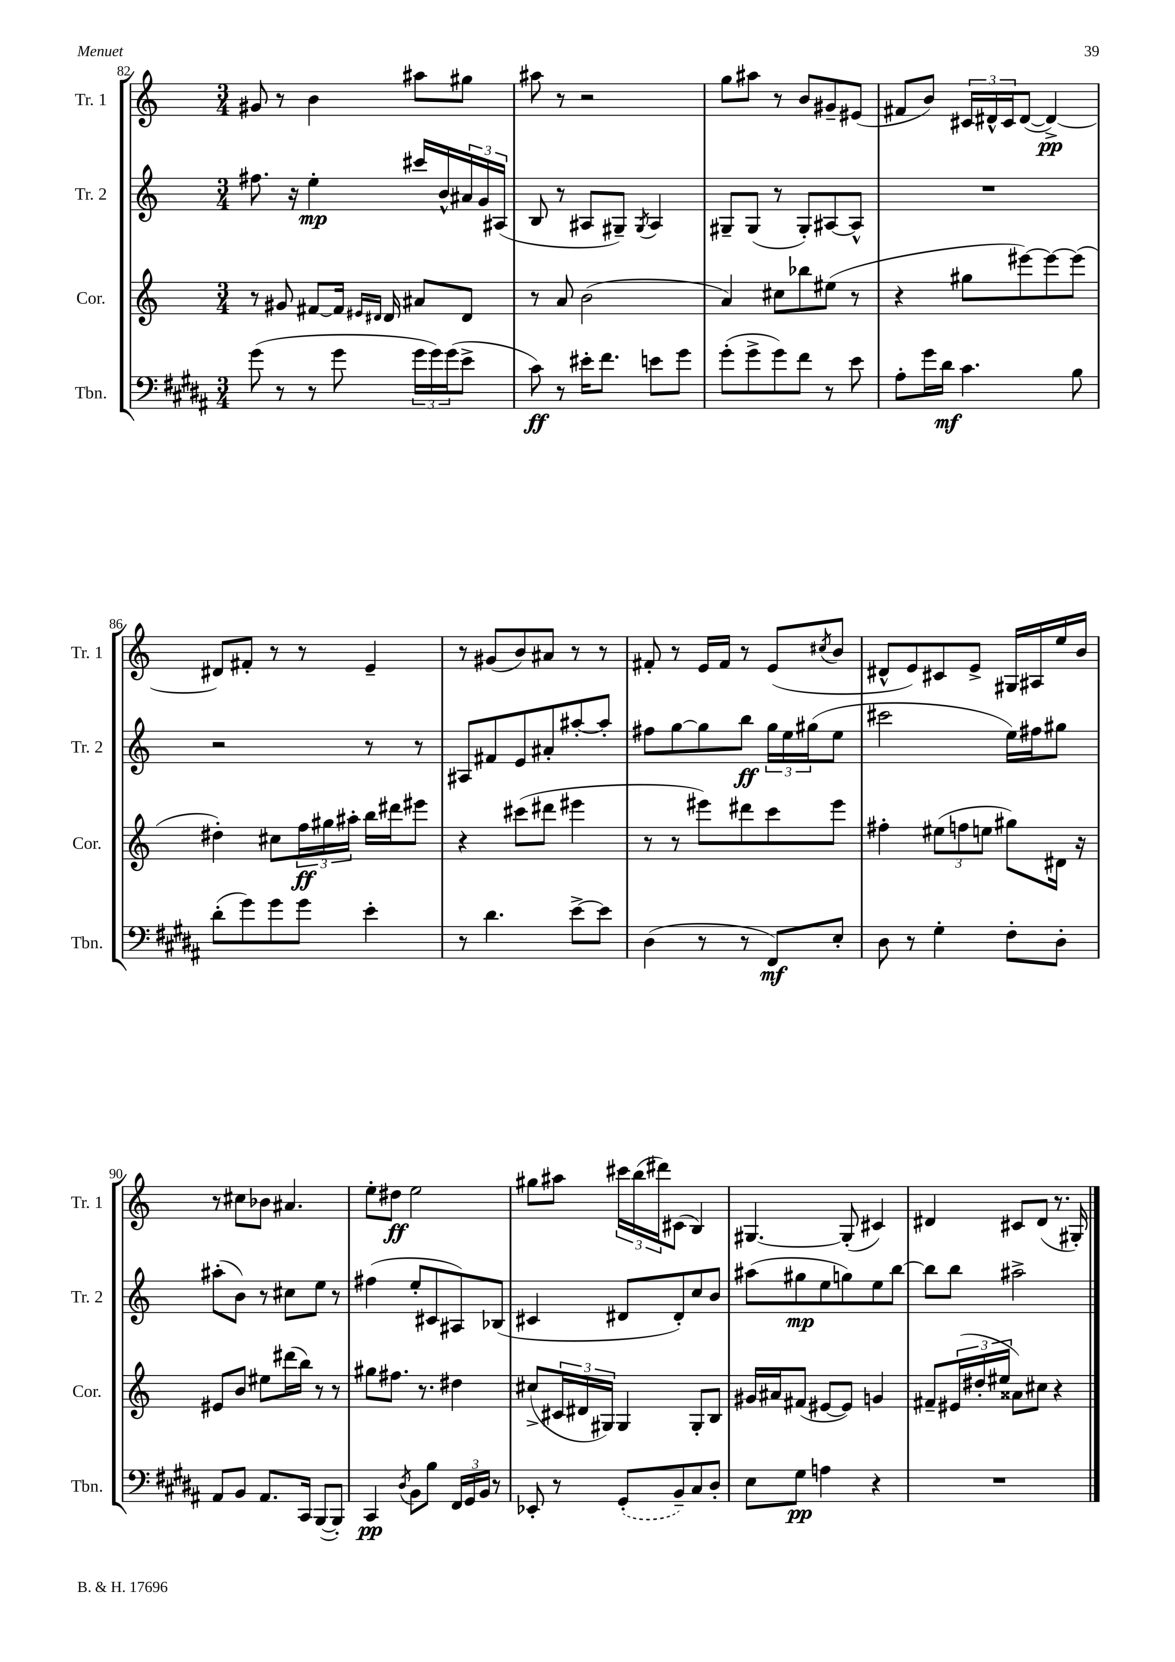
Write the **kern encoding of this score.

**kern	**kern	**kern	**kern
*staff4	*staff3	*staff2	*staff1
*clefF4	*clefG2	*clefG2	*clefG2
*k[f#c#g#d#a#]	*k[]	*k[]	*k[]
*M3/4	*M3/4	*M3/4	*M3/4
(8g#	8r	8.ff#	8g#
8r	8g#	.	8r
.	.	16r	.
8r	[8f#	4ee'	4b
8g#	16f#]	.	.
.	16qqe#	.	.
.	16qqd#	.	.
.	16d#	.	.
24g#	8a#	16ccc#	8aa#
24g#)	.	.	.
.	.	16b^^	.
(24g#	.	.	.
8e^	8d#	24a#	8gg#
.	.	24g	.
.	.	(24A#	.
=	=	=	=
8c#)	8r	8B	8aa#
8r	8a	8r	8r
16e#'	(2b	8A#	2r
8.f#	.	.	.
.	.	8G#~)	.
.	.	8qG#	.
8e	.	4A#	.
8g#	.	.	.
=	=	=	=
(8g#'	4a)	8G#~	8gg
8g#^	.	(8G#	8aa#
8g#)	8cc#	8r	8r
8f#	8bb-	8G#')	8b
8r	(8ee#	[8A#	8g#~
8e	8r	8A#^^]	(8e#
=	=	=	=
8A#'	4r	2.r	8f#
16g#	.	.	8b)
16d#	.	.	.
4.c#	8gg#	.	24c#
.	.	.	24d#^^
.	.	.	24c#
.	[8eee#)	.	([8d#
.	8eee#_	.	4d#^_)
8B	(8eee#]	.	.
=	=	=	=
(8d#'	4dd#')	2r	8d#]
8g#)	.	.	8f#'
8g#	8cc#	.	8r
8g#	24ff	.	8r
.	24gg#	.	.
.	24aa#'	.	.
4e'	16bb	8r	4e~
.	16ddd#	.	.
.	8eee#	8r	.
=	=	=	=
8r	4r	8A#	8r
4.d#	.	8f#	(8g#
.	(8ccc#	8e	8b)
.	8ddd#	8a#'	8a#
[8e^	4eee#	[8aa#'	8r
8e]	.	8aa#']	8r
=	=	=	=
(4D#	8r	8ff#	8f#'
.	8r	[8gg	8r
8r	8eee#)	8gg]	16e
.	.	.	16f#
8r	8ddd#	8bb	8r
8FF#)	8ccc	24gg	(8e
.	.	24ee	.
.	.	(24gg#	.
.	.	.	8qcc#
8E'	8eee#	8ee	8b
=	=	=	=
8D#	4ff#'	2ccc#	8d#^^
8r	.	.	8e)
4G#'	(12ee#	.	8c#
.	12ff	.	.
.	.	.	8e^
.	12ee	.	.
8F#'	8gg#)	16ee)	16G#
.	.	16ff#	16A#
8D#'	16d#	8gg#	16ee
.	16r	.	16b
=	=	=	=
8AA#	8e#	(8aa#'	8r
8BB	8b	8b)	8cc#
8.AA#	8ee#	8r	8b-
.	(16ddd#	8cc#	4.a#
16CC#	16bb)	.	.
([8BBB	8r	8ee	.
8BBB'])	8r	8r	.
=	=	=	=
4CC#	8gg#	(4ff#	8ee'
.	8.ff#	.	8dd#
8qD#	.	.	.
8BB	.	8ee'	2ee
.	8.r	.	.
8B	.	8c#	.
24FF#	4dd#	8A#)	.
24GG#	.	.	.
24BB	.	.	.
8r	.	(8B-	.
=	=	=	=
8EE-'	(8cc#^	4c#	8gg#
8r	24c#	.	8aa#
.	24d#	.	.
.	24G#)	.	.
(8GG#'	4G#	8d#	24ccc#
.	.	.	(24bb
.	.	.	24ddd#)
8BB~)	.	8d#')	(8c#
8C#	8G#'	8cc	4B)
8D#'	8B	8b	.
=	=	=	=
8E	16g#	(8aa#	[4.G#
.	16a#	.	.
8G#	(8f#	8gg#	.
4A	[8e#	8ee	.
.	8e#])	8gg)	(8G#']
4r	4g	8ee	4c#)
.	.	[8bb	.
=	=	=	=
2.r	8f#~	8bb]	4d#
.	(24e#	8bb	.
.	24dd#'	.	.
.	24ee#	.	.
.	8a##)	2aa#^	8c#
.	8cc#	.	(8d#
.	4r	.	8.r
.	.	.	16G#')
==	==	==	==
*-	*-	*-	*-
